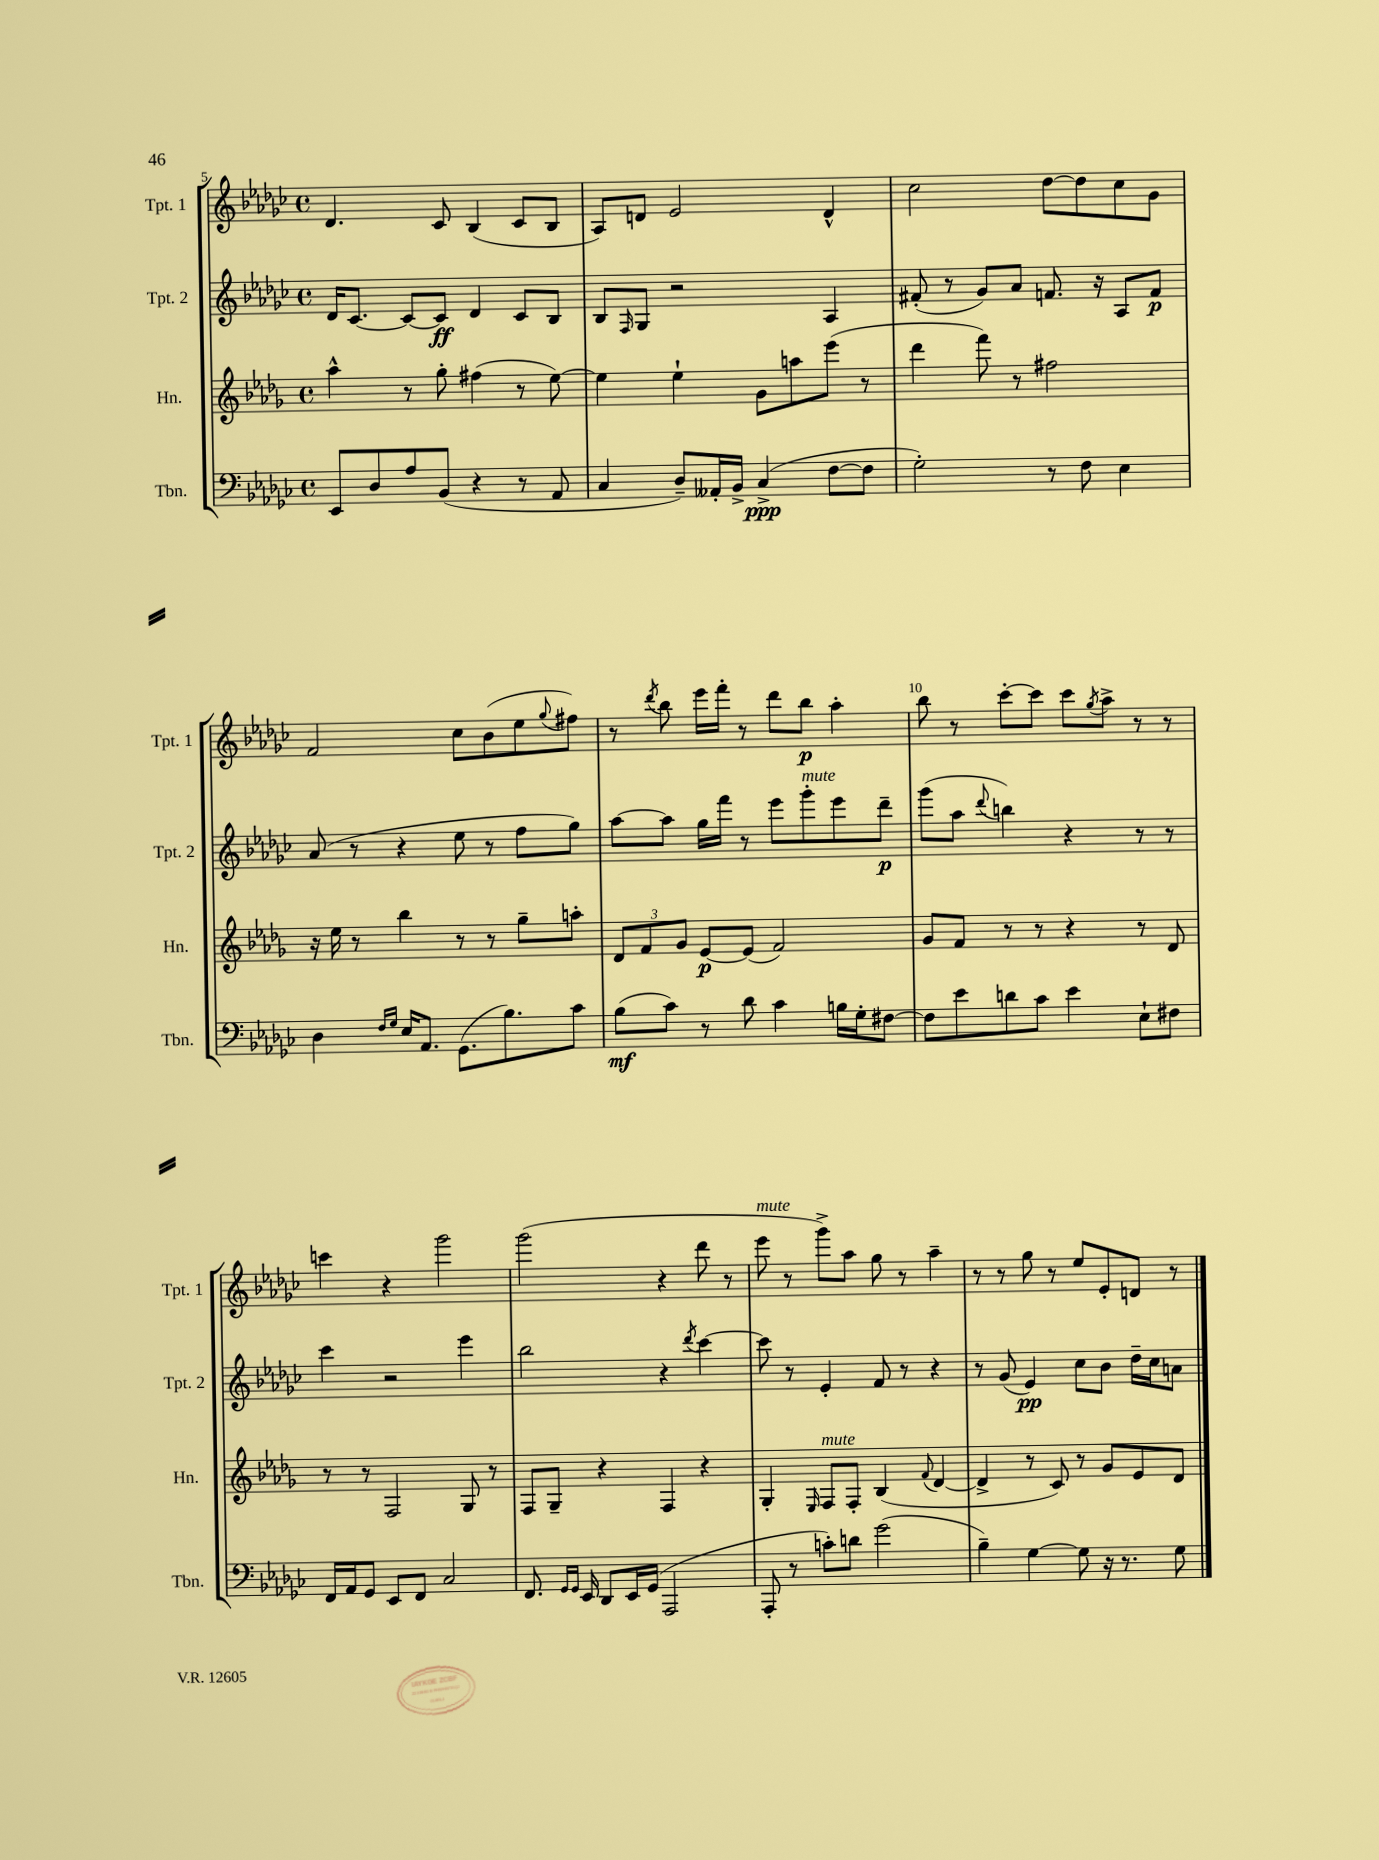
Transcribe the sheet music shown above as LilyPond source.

<<
\new StaffGroup <<
\new Staff = "s0" \with { instrumentName = "Tpt. 1" shortInstrumentName = "Tpt. 1" } {
    \clef treble \key ges \major \defaultTimeSignature \time 4/4
    des'4. ces'8 bes4( ces'8 bes8 |
    aes8) d'8 ees'2 d'4-^ |
    ces''2 des''8~ des''8 ces''8 ges'8 |
    f'2 ces''8 bes'8( ees''8 \appoggiatura { ges''8 } fis''8) |
    r8 \acciaccatura { des'''8 } bes''8 ees'''16 f'''16-. r8 des'''8 bes''8\p aes''4-. |
    bes''8 r8 ces'''8~-. ces'''8 ces'''8 \acciaccatura { ges''8 } aes''8-> r8 r8 |
    c'''4 r4 ges'''2 |
    ges'''2( r4 des'''8 r8 |
    ees'''8^\markup { \italic "mute" } r8 ges'''8->) aes''8 ges''8 r8 aes''4-- |
    r8 r8 ges''8 r8 ees''8 ees'8-. d'8 r8 \bar "|." |
}
\new Staff = "s1" \with { instrumentName = "Tpt. 2" shortInstrumentName = "Tpt. 2" } {
    \clef treble \key ges \major \defaultTimeSignature \time 4/4
    des'16 ces'8.~ ces'8~ ces'8\ff des'4 ces'8 bes8 |
    bes8 \grace { f16 } ges8 r2 aes4 |
    fis'8-.( r8 ges'8) aes'8 f'8. r16 aes8 f'8\p |
    aes'8( r8 r4 ees''8 r8 f''8 ges''8) |
    aes''8~ aes''8 ges''16 f'''16 r8 ees'''8 ges'''8-.^\markup { \italic "mute" } ees'''8 des'''8--\p |
    ges'''8( aes''8 \appoggiatura { des'''8 } b''4) r4 r8 r8 |
    ces'''4 r2 ees'''4 |
    bes''2 r4 \acciaccatura { des'''8 } ces'''4~ |
    ces'''8 r8 ees'4-. f'8 r8 r4 |
    r8 ges'8( ees'4\pp) ces''8 bes'8 des''16-- ces''16 a'8 \bar "|." |
}
\new Staff = "s2" \with { instrumentName = "Hn." shortInstrumentName = "Hn." } {
    \clef treble \key des \major \defaultTimeSignature \time 4/4
    aes''4-^ r8 ges''8-. fis''4( r8 ees''8~) |
    ees''4 ees''4-! ges'8 a''8 ees'''8( r8 |
    des'''4 f'''8) r8 fis''2 |
    r16 ees''16 r8 bes''4 r8 r8 ges''8-- a''8-. |
    \tuplet 3/2 { des'8 f'8 ges'8 } ees'8~\p ees'8( f'2) |
    ges'8 f'8 r8 r8 r4 r8 des'8 |
    r8 r8 f2 ges8 r8 |
    f8 ges8-- r4 f4 r4 |
    ges4-. \grace { ees16 } f8^\markup { \italic "mute" } f8-. bes4( \appoggiatura { f'8 } des'4~ |
    des'4-> r8 c'8) r8 ges'8 ees'8 des'8 \bar "|." |
}
\new Staff = "s3" \with { instrumentName = "Tbn." shortInstrumentName = "Tbn." } {
    \clef bass \key ges \major \defaultTimeSignature \time 4/4
    ees,8 des8 aes8 bes,8( r4 r8 aes,8 |
    ces4 des8--) aeses,16-. bes,16-> ces4->\ppp( f8~ f8 |
    ges2-.) r8 f8 ees4 |
    des4 \grace { f16 ges16 } ees16 aes,8. ges,8.( bes8.) ces'8 |
    bes8\mf( ces'8) r8 des'8 ces'4 b16 ges16-. fis8~ |
    fis8 ees'8 d'8 ces'8 ees'4 ees8-! fis8 |
    f,16 aes,16 ges,8 ees,8 f,8 ces2 |
    f,8. \grace { ges,16 ges,16 } ees,16 des,8 ees,16 ges,16( aes,,2 |
    aes,,8-. r8 c'8-.) d'8 ges'2( |
    bes4--) ges4~ ges8 r16 r8. ges8 \bar "|." |
}
>>
>>
\layout { \context { \Score currentBarNumber = #5 \override BarNumber.break-visibility = ##(#f #t #t) barNumberVisibility = #(every-nth-bar-number-visible 5) } }
